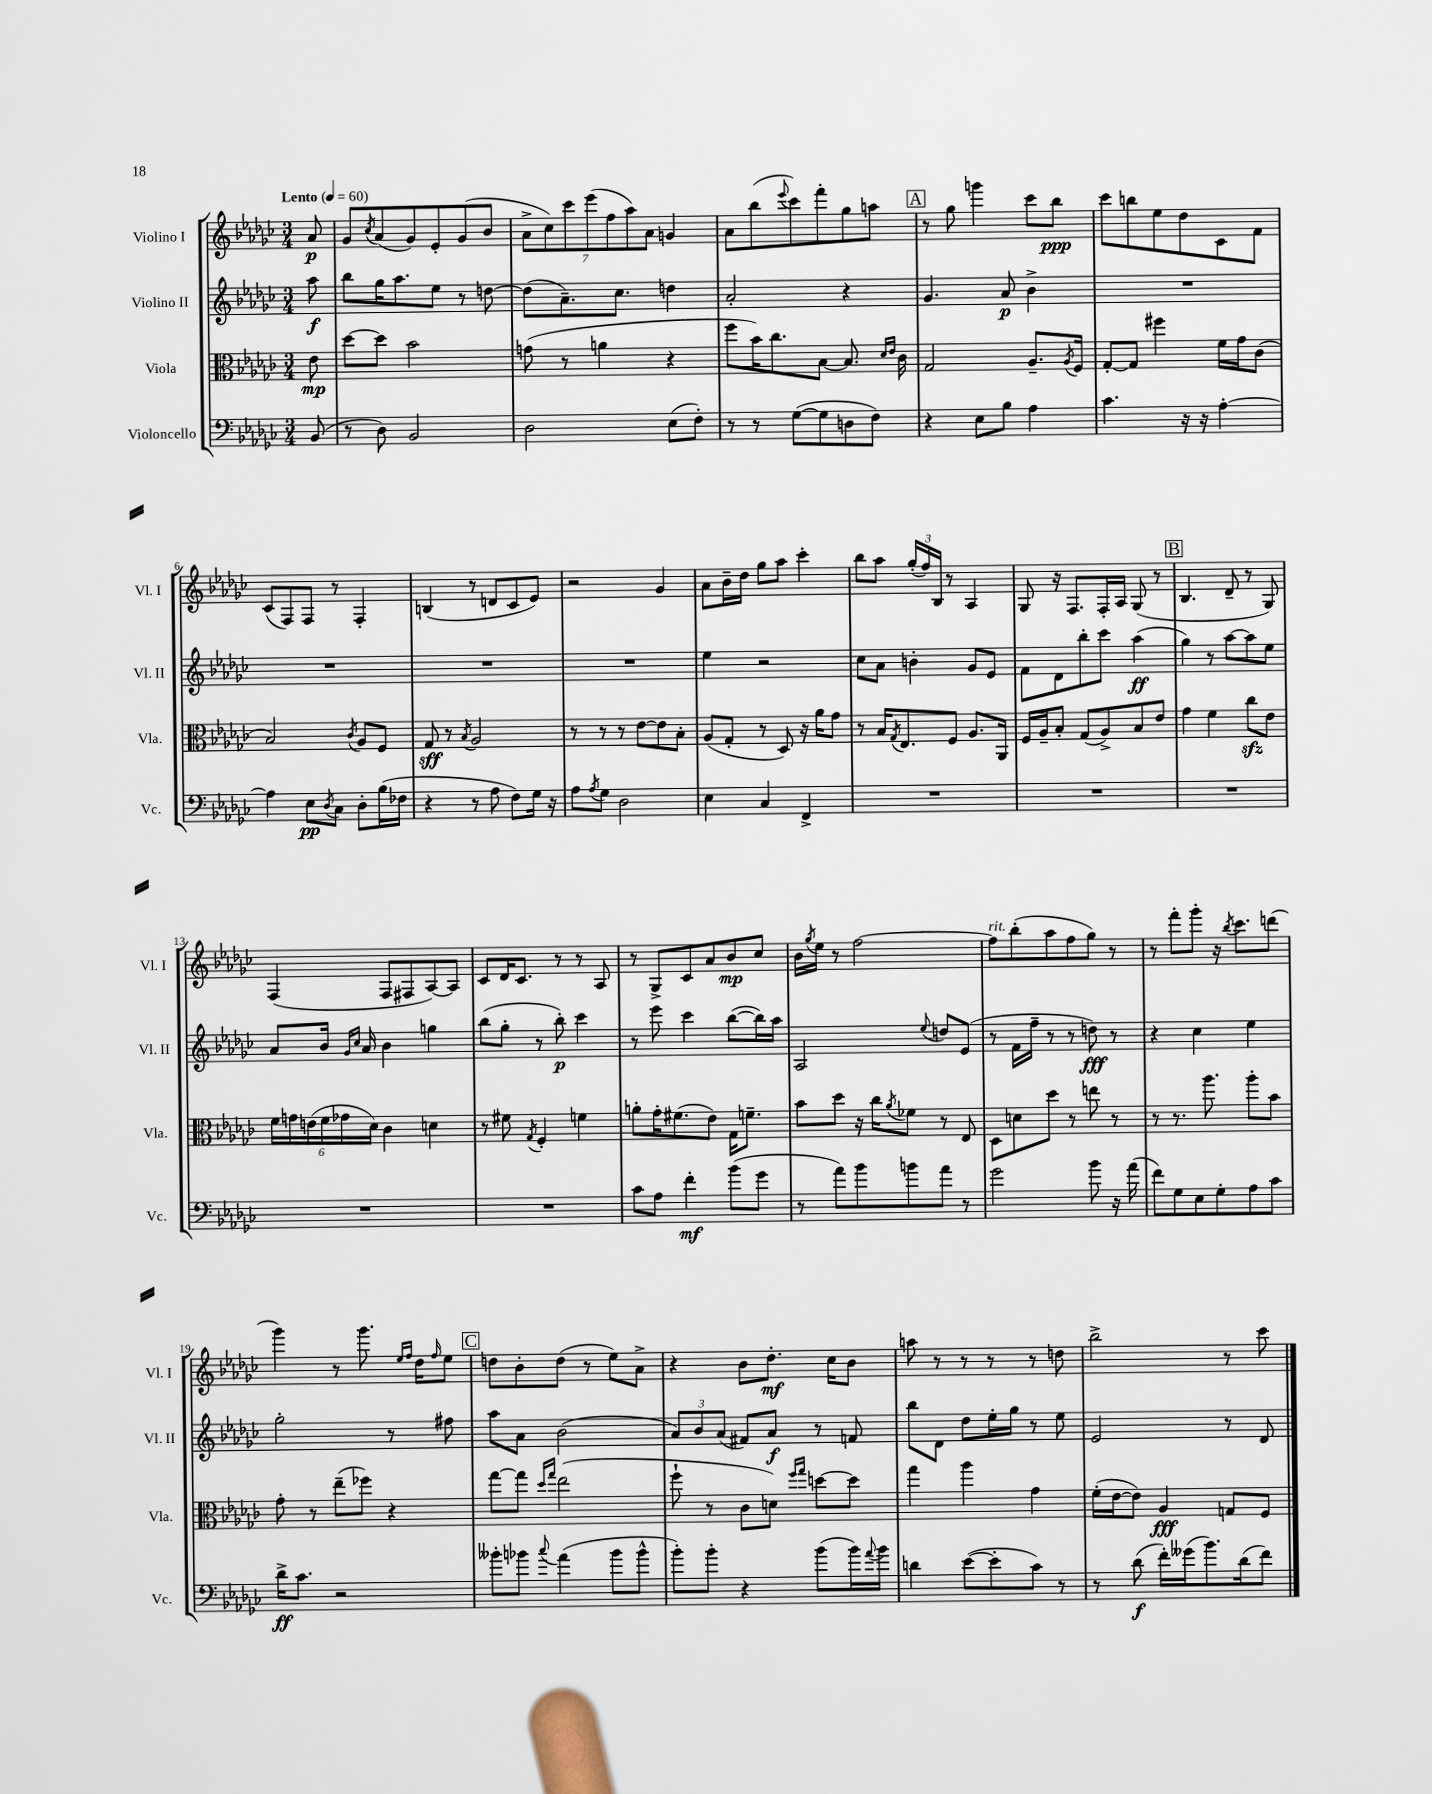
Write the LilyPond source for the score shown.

<<
\new StaffGroup <<
\new Staff = "s0" \with { instrumentName = "Violino I" shortInstrumentName = "Vl. I" } {
    \clef treble \key ges \major \numericTimeSignature \time 3/4 \partial 8 \tempo "Lento" 4 = 60
    aes'8\p |
    ges'8 \acciaccatura { ces''8 } aes'8( ges'8) ees'8-. ges'8( bes'8 |
    \tuplet 7/4 { aes'8-> ces''8) ces'''8 ees'''8( f''8 aes''8) aes'8 } g'4 |
    aes'8 bes''8( \appoggiatura { ees'''8 } ces'''8) f'''8-. ges''8 a''8 |
    \mark \markup { \box "A" } r8 ges''8 g'''4 ces'''8 bes''8\ppp |
    ces'''8 b''8 ees''8 des''8 ces'8 f'8 |
    ces'8( f8) f8 r8 f4-. |
    b4( r8 d'8 ces'8 ees'8) |
    r2 ges'4 |
    aes'8 bes'16-- des''16 ges''8 aes''8 ces'''4-. |
    bes''8 aes''8 \tuplet 3/2 { ges''16-.( f''16) bes16 } r8 aes4 |
    ges8 r16 f8. f16-. aes16 ges8( r8 |
    \mark \markup { \box "B" } bes4. des'8-- r8 ges8) |
    f4( f8 fis8 aes8~) aes8 |
    ces'8 des'16 ces'8. r8 r8 aes8 |
    r8 ges8-> ces'8 aes'8 bes'8\mp ces''8 |
    bes'16 \acciaccatura { ges''8 } ees''16 r8 f''2~ |
    f''8^\markup { \italic "rit." } bes''8-.( aes''8 f''8 ges''8) r8 |
    r8 f'''8-. ges'''8-. r16 \acciaccatura { bes''8 } ces'''8. d'''8( |
    ges'''4) r8 ges'''8. \grace { ees''16 f''16 } des''16 \grace { f''16 } ees''8 |
    \mark \markup { \box "C" } d''8 bes'8-. d''8( r8 ees''8) aes'8-> |
    r4 bes'8 des''8.-.\mf ces''16 bes'8 |
    a''8 r8 r8 r8 r8 d''8 |
    bes''2-> r8 ces'''8 \bar "|." |
}
\new Staff = "s1" \with { instrumentName = "Violino II" shortInstrumentName = "Vl. II" } {
    \clef treble \key ges \major \numericTimeSignature \time 3/4 \partial 8
    aes''8\f |
    bes''8 ges''16 aes''8. ees''8 r8 d''8~ |
    d''8( aes'8.--) ces''8. d''4 |
    aes'2-. r4 |
    \mark \markup { \box "A" } ges'4. aes'8\p bes'4-> |
    R2. |
    R2. |
    R2. |
    R2. |
    ees''4 r2 |
    ces''8 aes'8 b'4-. ges'8 ees'8 |
    f'8 des'8 bes''8-. ces'''8 aes''4\ff( |
    \mark \markup { \box "B" } ges''4) r8 aes''8~ aes''8 ees''8 |
    aes'8 bes'16 \grace { ges'16 ces''16 } aes'16 bes'4 g''4 |
    bes''8( ges''8-. r8 bes''8-.\p) ces'''4 |
    r8 ees'''8 ces'''4 bes''8~( bes''16) aes''16 |
    aes2 \appoggiatura { ees''8 } d''8 ees'8( |
    r8 f'16 f''16-- r8 r8 d''8\fff) r8 |
    r4 ces''4 ees''4 |
    ges''2-. r8 fis''8 |
    \mark \markup { \box "C" } aes''8 aes'8 bes'2( |
    \tuplet 3/2 { aes'8) bes'8 aes'8( } fis'8) aes'8\f r8 f'8 |
    bes''8 des'8 des''8 ees''16-. ges''16 r8 ees''8 |
    ees'2 r8 des'8 \bar "|." |
}
\new Staff = "s2" \with { instrumentName = "Viola" shortInstrumentName = "Vla." } {
    \clef alto \key ges \major \numericTimeSignature \time 3/4 \partial 8
    ees'8\mp |
    des''8~ des''8 bes'2 |
    g'8( r8 a'4 r4 |
    f''8 bes'16) ces''8. bes8~ bes8. \grace { des'16 ees'16 } ces'16 |
    \mark \markup { \box "A" } ges2 aes8.-- \acciaccatura { aes8 } f16 |
    ges8~-. ges8 fis''4 f'16 ges'16 ces'8( |
    bes2) \acciaccatura { ces'8 } aes8 f8 |
    ges8\sff r8 \acciaccatura { bes8 } aes2 |
    r8 r8 r8 ees'8~ ees'8 bes8-. |
    aes8( ges8-. r8 des8) r16 aes'16 ges'8 |
    r8 bes16 \acciaccatura { ges8 } ees8. f8 aes8. aes,16 |
    f16 aes16-- bes8-. ges8( aes8->) bes8 ees'8 |
    \mark \markup { \box "B" } ges'4 f'4 ces''8\sfz ees'8 |
    \tuplet 6/4 { f'16 g'16 e'16( f'16 ges'16 des'16) } ces'4 d'4 |
    r8 fis'8 \acciaccatura { ges8 } f4-. f'4 |
    a'8-. ges'16-. fis'8.( ees'8) ges16 f'8.-- |
    bes'8 des''8 r16 ces''16 \acciaccatura { aes'8 } fes'8 r8 ees8 |
    des8 d'8 des''8 r8 e''8 r8 |
    r8 r8. aes''8. aes''8-. bes'8 |
    ges'8-. r8 ees''8--( fes''8) r4 |
    \mark \markup { \box "C" } ges''8~ ges''8 \grace { des''16 ges''16 } ees''2( |
    f''8-! r8 ces'8 d'8) \grace { f''16 ges''16 } d''8~ d''8 |
    ges''4 aes''4 ges'4 |
    f'16-.( ees'16~ ees'8) aes4\fff g8 f8 \bar "|." |
}
\new Staff = "s3" \with { instrumentName = "Violoncello" shortInstrumentName = "Vc." } {
    \clef bass \key ges \major \numericTimeSignature \time 3/4 \partial 8
    bes,8( |
    r8 des8) bes,2 |
    des2 ees8( f8-.) |
    r8 r8 ges8~( ges8 d8 f8) |
    \mark \markup { \box "A" } r4 ees8 bes8 aes4 |
    ces'4. r16 r16 aes4~-. |
    aes4 ees8\pp \acciaccatura { des8 } ces8 des8-. bes16( fes16 |
    r4 r8 aes8 f8) ges16 r16 |
    aes8 \acciaccatura { aes8 } ges8 des2 |
    ees4 ces4 f,4-> |
    R2. |
    R2. |
    \mark \markup { \box "B" } R2. |
    R2. |
    R2. |
    ces'8 aes8 f'4-.\mf bes'8( ges'8 |
    r8 aes'8) bes'8 b'8 aes'8 r8 |
    ges'2 bes'8 r16 aes'16( |
    f'8) ges8 ees8 ges8-. aes8 ces'8 |
    des'16->\ff ces'8. r2 |
    \mark \markup { \box "C" } beses'8-. bes'8 \appoggiatura { ces''8 } aes'4( bes'8 bes'8-^ |
    bes'8-.) bes'8-. r4 bes'8( bes'16) \appoggiatura { aes'8 } bes'16 |
    d'4 ees'8~( ees'8-. ces'8) r8 |
    r8 des'8\f( f'16-.) geses'16( bes'8.) des'16( f'8) \bar "|." |
}
>>
>>
